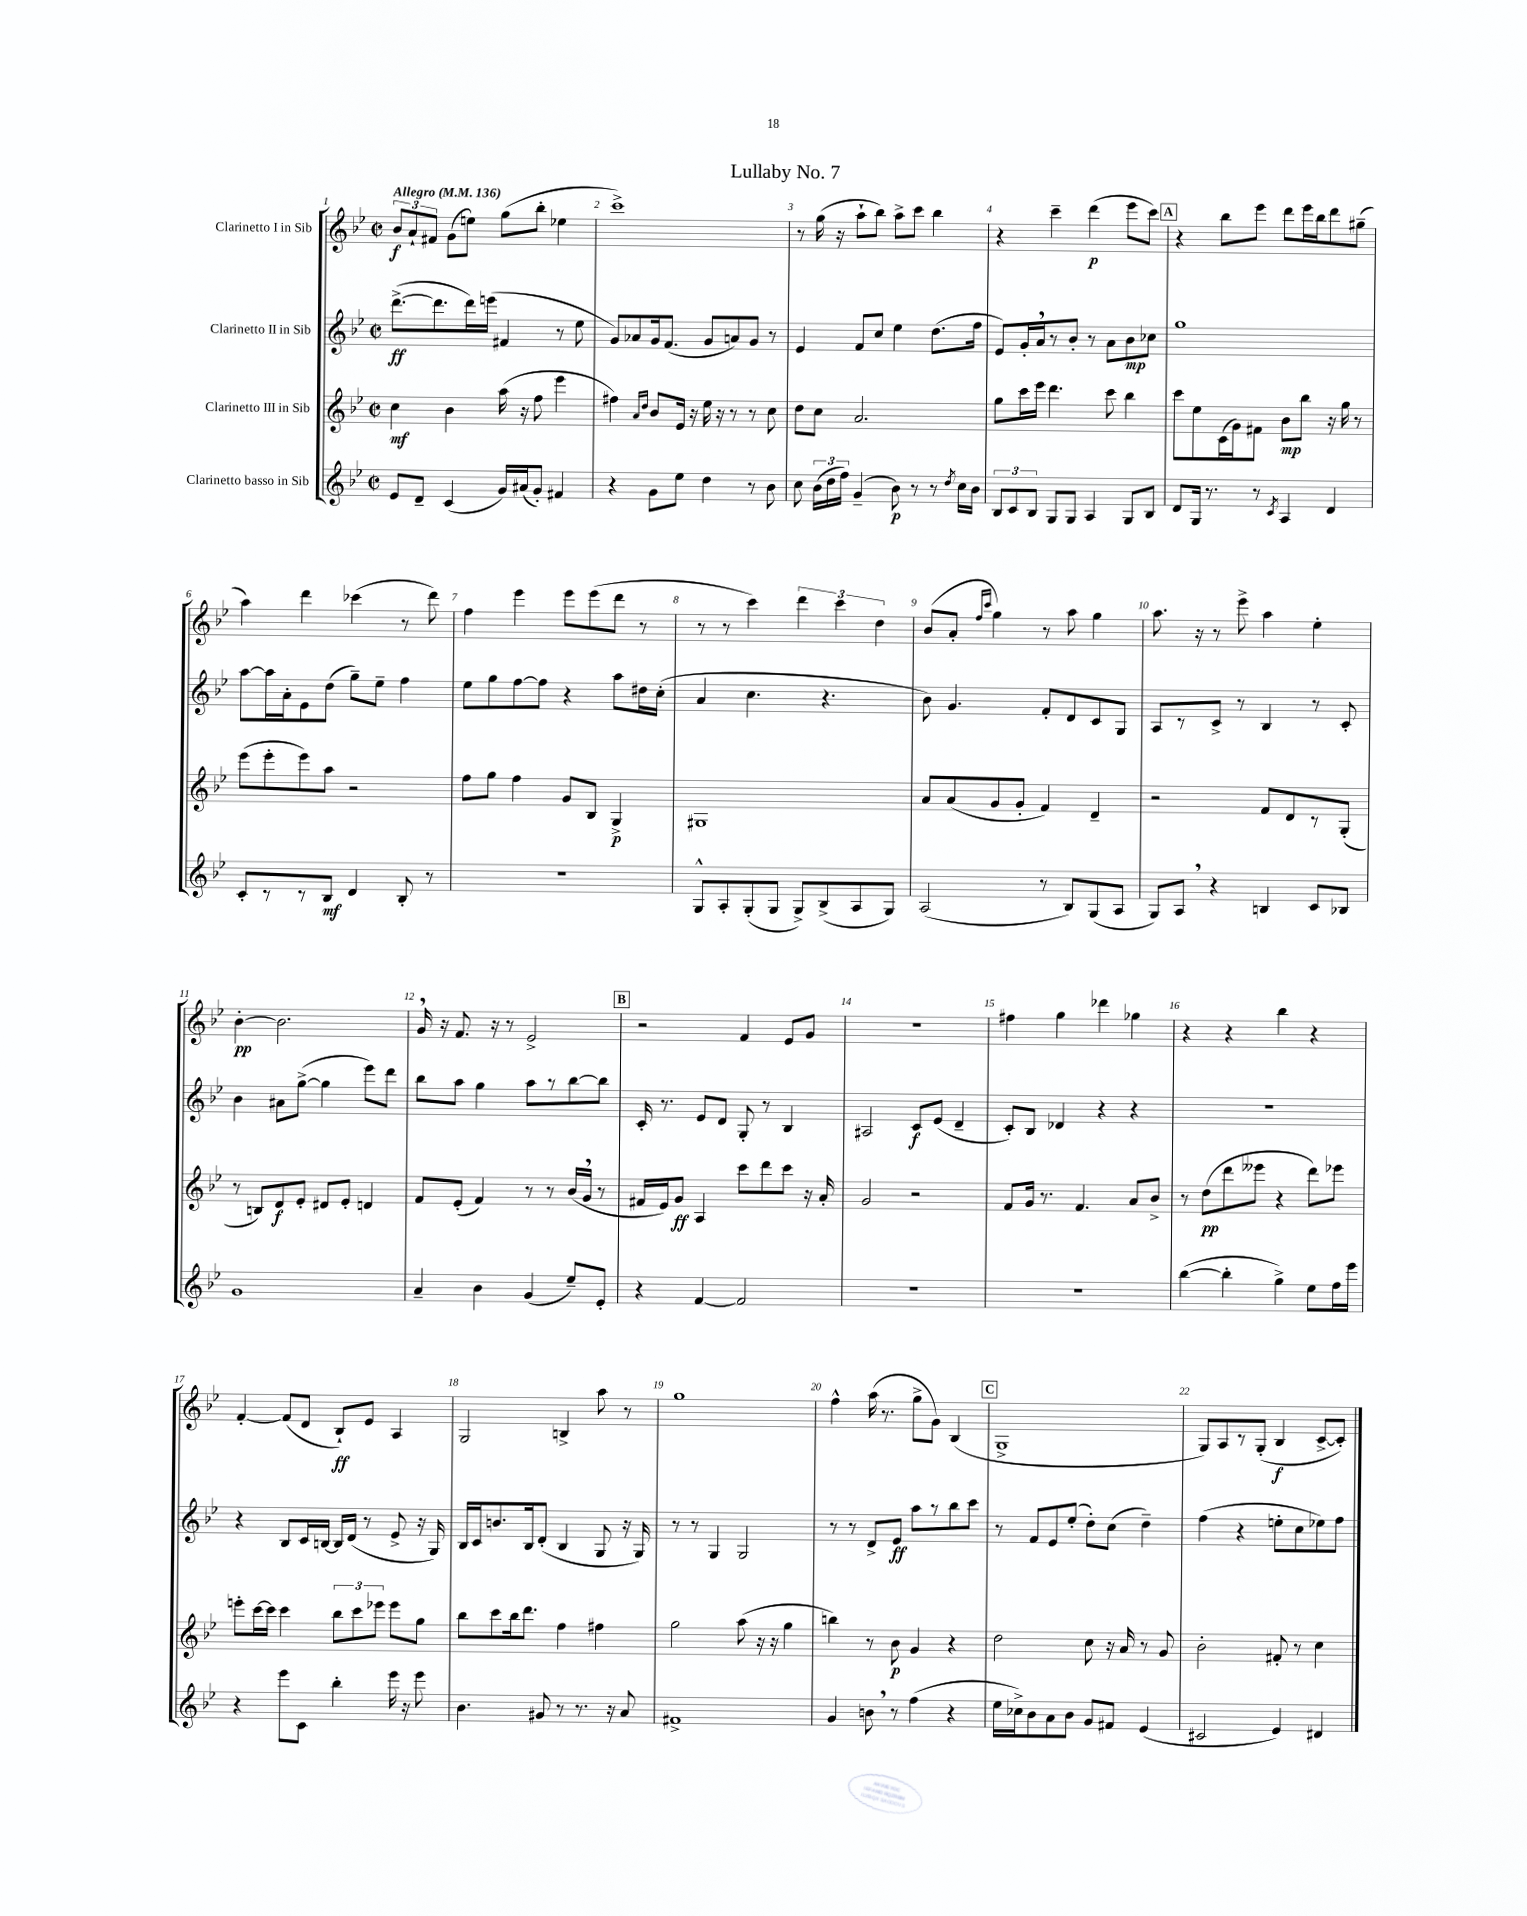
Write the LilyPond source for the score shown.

\header { title = "Lullaby No. 7" }
<<
\new StaffGroup <<
\new Staff = "s0" \with { instrumentName = "Clarinetto I in Sib" } {
    \clef treble \key bes \major \defaultTimeSignature \time 2/2 \tempo "Allegro" 4 = 136
    \autoBeamOff \tuplet 3/2 { bes'8[\f a'8-! fis'8] } g'8[( e''8]) g''8[( bes''8]-. ees''4 |
    c'''1->) |
    r8 g''16( r16 a''8[-! bes''8]) a''8[-> c'''8] bes''4 |
    r4 c'''4-- d'''4\p( ees'''8[ c'''8]) |
    \mark \markup { \box "A" } r4 bes''8[ ees'''8] d'''8[ ees'''16 bes''16 d'''8 gis''8]--( |
    a''4) d'''4 ces'''4( r8 d'''8) |
    f''4 ees'''4 ees'''8[ ees'''8( d'''8] r8 |
    r8 r8 c'''4) \tuplet 3/2 { d'''4 c'''4 d''4 } |
    bes'8[( a'8]-. \grace { f''16[ c'''16] } g''4) r8 a''8 g''4 |
    a''8. r16 r8 ees'''8-> a''4 ees''4-. |
    bes'4~-.\pp bes'2. |
    g'16 \breathe r16 f'8. r16 r8 ees'2-> |
    \mark \markup { \box "B" } r2 f'4 ees'8[ g'8] |
    r1 |
    fis''4 g''4 des'''4 ges''4 |
    r4 r4 bes''4 r4 |
    f'4~-. f'8[( d'8] bes8[-!\ff) ees'8] a4 |
    g2 b4-> a''8 r8 |
    g''1 |
    f''4-^ a''16( r8. g''8[-> g'8]) bes4( |
    \mark \markup { \box "C" } g1-> |
    g8[) a8 r8 g8]-.( bes4\f c'8[~-> c'8]-.) \bar "|." |
}
\new Staff = "s1" \with { instrumentName = "Clarinetto II in Sib" } {
    \clef treble \key bes \major \defaultTimeSignature \time 2/2
    \autoBeamOff d'''8.[~->\ff( d'''8. d'''16) e'''16]( fis'4 r8 ees''8 |
    g'8[) aes'8 g'16 f'8.]( g'8[ a'8) g'8] r8 |
    ees'4 f'8[ c''8] ees''4 d''8.[( f''16] |
    ees'8[) g'16-. a'16 \breathe r8 bes'8]-. r8 a'8[ bes'8\mp ces''8] |
    \mark \markup { \box "A" } g''1 |
    a''8[~ a''16 a'16-. ees'8 d''8]( g''8[--) ees''8]-- f''4 |
    ees''8[ g''8 f''8~ f''8] r4 a''8[ dis''16 c''16]-.( |
    a'4 c''4. r4. |
    bes'8) g'4. f'8[-. d'8 c'8 g8] |
    a8[ r8 c'8]-> r8 bes4 r8 c'8-. |
    bes'4 ais'8[ g''8]~->( g''4 ees'''8[) d'''8] |
    bes''8[ a''8] g''4 a''8[ r8 bes''8~ bes''8] |
    \mark \markup { \box "B" } c'16-. r8. ees'8[ d'8] g8-. r8 bes4 |
    ais2 c'8[\f ees'8]( d'4-- |
    c'8[-.) bes8] des'4 r4 r4 |
    R1 |
    r4 bes8[ c'16 b16]~ b16[ d'16]( r8 ees'8-> r16 g16) |
    bes16[ c'16 b'8. bes16 d'8]-.( bes4 g8 r16 g16) |
    r8 r8 g4 g2 |
    r8 r8 d'8[-> ees'8]\ff a''8[ r8 bes''8 c'''8] |
    \mark \markup { \box "C" } r8 f'8[ ees'8 ees''8]-.( d''8[-.) c''8]( d''4--) |
    f''4( r4 e''8[-. c''8 ees''8) f''8] \bar "|." |
}
\new Staff = "s2" \with { instrumentName = "Clarinetto III in Sib" } {
    \clef treble \key bes \major \defaultTimeSignature \time 2/2
    \autoBeamOff c''4\mf bes'4 a''16( r16 f''8 ees'''4 |
    fis''4) \grace { a'16[ d''16] } bes'8[ ees'16] r16 ees''16 r16 r8 r8 c''8 |
    d''8[ c''8] a'2. |
    g''8[ c'''16 ees'''16] d'''4. c'''8 bes''4 |
    \mark \markup { \box "A" } c'''8[ ees''8 c'16( g'16) fis'8] bes'8[\mp bes''8] r16 g''16 r8 |
    ees'''8[( ees'''8-. ees'''8) a''8] r2 |
    f''8[ g''8] f''4 g'8[ bes8] g4->\p |
    gis1 |
    a'8[ a'8( g'8 g'8]-. f'4) d'4-- |
    r2 f'8[ d'8 r8 g8]-.( |
    r8 b8[) d'8\f ees'8]-. dis'8[ ees'8]-. d'4 |
    f'8[ ees'8]-.( f'4) r8 r8 bes'16[( g'16] \breathe r8 |
    \mark \markup { \box "B" } fis'16[ ees'16) g'8]\ff a4 c'''8[ d'''8 c'''8] r16 a'16-. |
    g'2 r2 |
    f'8[ g'16] r8. f'4. a'8[ bes'8]-> |
    r8 d''8[\pp( d'''8 eeses'''8] r4 d'''8[) ees'''8] |
    e'''8[-. c'''16~ c'''16] c'''4 \tuplet 3/2 { bes''8[ c'''8 ees'''8] } ees'''8[ g''8] |
    bes''8[ c'''8 bes''16 d'''8.] f''4 fis''4 |
    g''2 a''8( r16 r16 g''4 |
    b''4) r8 bes'8\p g'4 r4 |
    \mark \markup { \box "C" } d''2 c''8 r16 a'16 r8 g'8 |
    bes'2-. fis'8-. r8 c''4 \bar "|." |
}
\new Staff = "s3" \with { instrumentName = "Clarinetto basso in Sib" } {
    \clef treble \key bes \major \defaultTimeSignature \time 2/2
    \autoBeamOff ees'8[ d'8]-- c'4( g'16[) ais'16( g'8]-.) fis'4 |
    r4 g'8[ ees''8] d''4 r8 bes'8 |
    c''8 \tuplet 3/2 { bes'16[( d''16 f''16]) } g'4--( bes'8\p) r8 r8 \acciaccatura { d''8 } c''16[ bes'16] |
    \tuplet 3/2 { bes8[ c'8 bes8] } g8[ g8] a4 g8[ bes8] |
    \mark \markup { \box "A" } d'8[ g16] r8. r8 \acciaccatura { c'8 } a4 d'4 |
    c'8[-. r8 r8 bes8]\mf d'4 bes8-. r8 |
    r1 |
    g8[-^ a8-. g8-.( g8] g8[->) bes8->( a8 g8]) |
    a2( r8 bes8[) g8( a8] |
    g8[) a8] \breathe r4 b4 c'8[ bes8] |
    g'1 |
    a'4-- bes'4 g'4( ees''8[--) ees'8]-. |
    \mark \markup { \box "B" } r4 f'4~ f'2 |
    R1 |
    R1 |
    bes''4~( bes''4-. g''4->) ees''8[ f''16 ees'''16] |
    r4 ees'''8[ c'8] bes''4-. ees'''16 r16 ees'''8 |
    bes'4. gis'8 r8 r8. r16 a'8 |
    fis'1-> |
    g'4 b'8 \breathe r8 f''4( r4 |
    \mark \markup { \box "C" } ees''16[ ces''16->) bes'8 a'8 bes'8] g'8[ fis'8] ees'4( |
    cis'2 ees'4) dis'4 \bar "|." |
}
>>
>>
\layout { \context { \Score \override BarNumber.break-visibility = ##(#f #t #t) barNumberVisibility = #all-bar-numbers-visible } }
